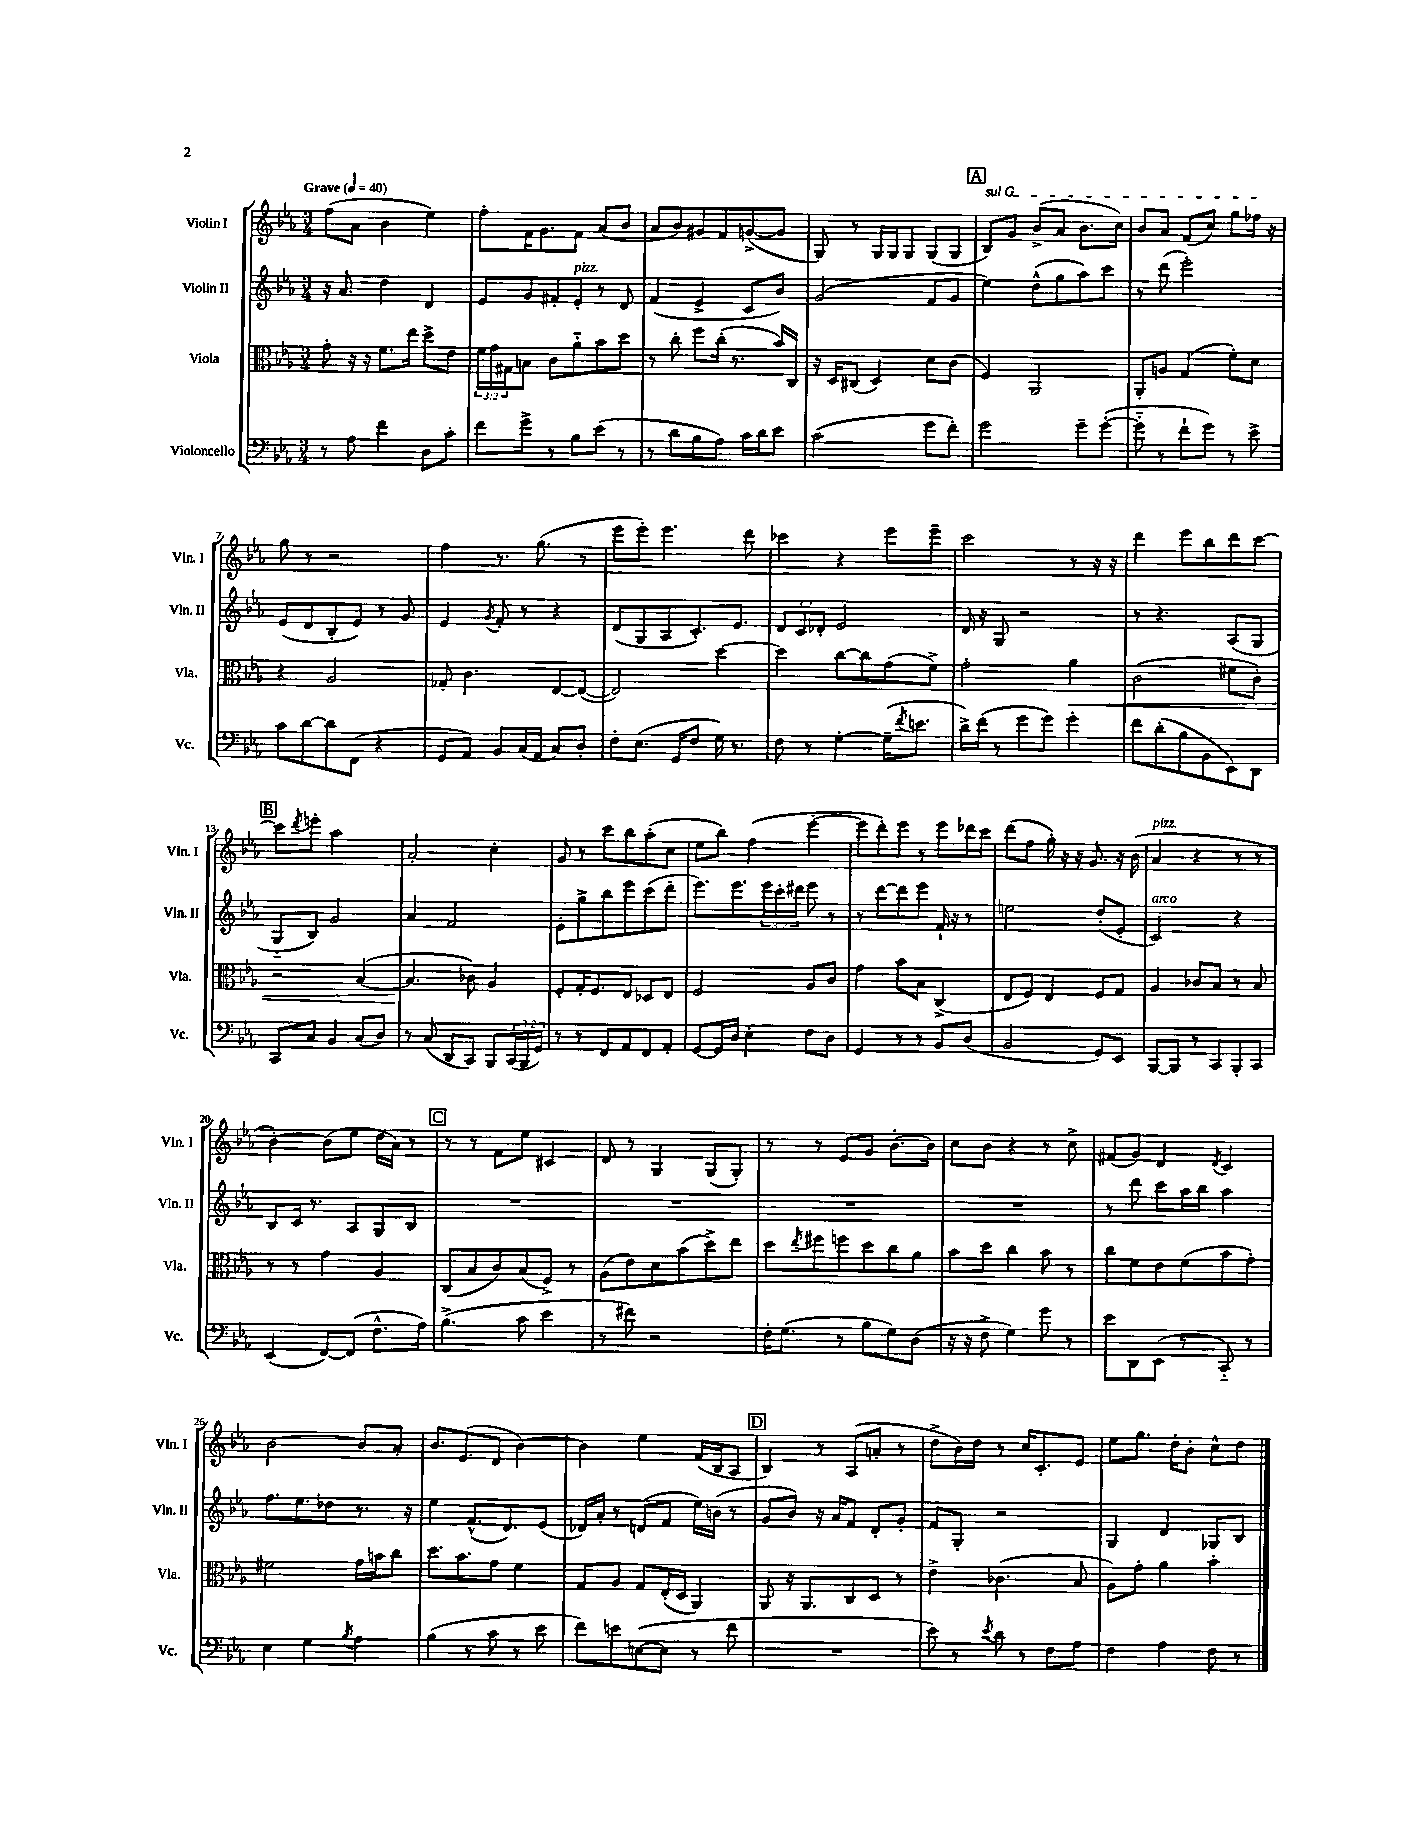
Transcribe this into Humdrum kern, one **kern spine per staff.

**kern	**kern	**dynam	**kern	**kern
*part4	*part3	*part3	*part2	*part1
*staff4	*staff3	*staff3	*staff2	*staff1
*I"Violoncello	*I"Viola	*	*I"Violin II	*I"Violin I
*I'Vc.	*I'Vla.	*	*I'Vln. II	*I'Vln. I
*clefF4	*clefC3	*	*clefG2	*clefG2
*k[b-e-a-]	*k[b-e-a-]	*	*k[b-e-a-]	*k[b-e-a-]
*M3/4	*M3/4	*	*M3/4	*M3/4
*MM40	*MM40	*	*MM40	*MM40
=1	=1	=1	=1	=1
!	!	!	!	!LO:TX:a:B:t=Grave
8r	8g'\	.	16r	(8ff\L
.	.	.	8.a-/	.
8A-\	16r	.	.	8a-\J
.	16r	.	.	.
4f\	8.f\L	.	4dd\	4b-\
.	16ee-\Jk	.	.	.
8D\L	8dd^\L	.	4d/	4ee-\)
8c'\J	8e-\J	.	.	.
=2	=2	=2	=2	=2
8f\L	24f\LL	.	8e-/L	8ff'\L
.	24g\	.	.	.
.	24G#X\J	.	.	.
8g^\J	8Bn\J	.	8g/	16f\K
.	.	.	.	8.g\
8r	8c\L	.	8f#X'/	.
!	!	!	!LO:TX:a:i:t=pizz.	!
8B-\L	8a-\	.	8e-'/J	8f\J
(8e-\J	8b-\	.	8r	(8a-/L
8r	8dd\J	.	8d/	8b-/J
=3	=3	=3	=3	=3
8r	8r	.	(4f/	8a-/L
8d\L	8cc'\	.	.	8b-/)
8B-\	8ff\L	.	4e-^/	8g#X/
8A-\J)	(16cc'\Jk	.	.	8f/
.	8.r	.	.	.
16c\LL	.	.	8c/L	([8gn^/
16d\J	.	.	.	.
8e-\J	16b-/LL)	.	8b-/J)	8g/J]
.	16C/JJ	.	.	.
=4	=4	=4	=4	=4
(2c\	16r	.	(2g/	8G/)
.	16D/KL	.	.	.
.	(8C#X/J	.	.	8r
.	4D/)	.	.	16G/LL
.	.	.	.	16G/J
.	.	.	.	8G/J
8g\L	8d\L	.	8f/L	(8G/L
8f'\J)	(8c\J	.	8g/J	8G/J
!!LO:REH:place=s1:t=A
=5	=5	=5	=5	=5
!	!	!	!	!LO:TX:a:i:t=sul G
2g\	4F/)	.	4ee-\)	8B-/L)
.	.	.	.	8g/J
.	2AA-/	.	(8dd^^\L	(8b-^/L
.	.	.	8gg\	8a-/J
8g~\L	.	.	8aa-\)	8.b-\L
([8g'\J	.	.	8ccc\J	.
.	.	.	.	16cc\Jk)
=6	=6	=6	=6	=6
8g\]	8AA-'/L	.	8r	8b-/L
8r	8An/J	.	(8ddd\	8a-/J
8f`\L	(4G/	.	2eee-'\)	(8f/L
8g\J)	.	.	.	8cc/J)
8r	8f'\L)	.	.	8gg\L
8e-^\	8d\J	.	.	16ff-X\Jk
.	.	.	.	16r
!!LO:LB:g=z
=7	=7	=7	=7	=7
8c\L	4r	.	(8e-/L	8gg\
[8d\	.	.	8d/	8r
8d\]	2A-/	.	8B-'/	2r
(8FF\J	.	.	8e-/J)	.
4r	.	.	8r	.
.	.	.	8g/	.
=8	=8	=8	=8	=8
8GG/L	8G-X'/	.	4e-/	4ff\
8AA-/J)	4.c\	.	.	.
.	.	.	8qg/	.
8BB-/L	.	.	8f'/	8.r
(16C/L	.	.	8r	.
16AA-/JJ	.	.	.	(8.gg\
8C/L)	[8E-/L	.	4r	.
8D'/J	(8E-/J_	.	.	8r
=9	=9	=9	=9	=9
8F'\L	2E-/])	.	(8d/L	8eee-\L
(8.E-\J	.	.	8G/	8eee-'\J)
.	.	.	8A-/	4.eee-\
16GG/KL	.	.	.	.
8F/J	.	.	8.c'/)	.
16G\)	[4dd\	.	.	.
8.r	.	.	8.e-/J	.
.	.	.	.	8ddd\
=10	=10	=10	=10	=10
8F\	4dd\]	.	12d/L	4ccc-X\
.	.	.	12c/	.
8r	.	.	.	.
.	.	.	12d-X'/J	.
[4G'\	[8cc\L	.	2e-/	4r
.	8cc\]	.	.	.
(16G~\KL]	(8g\	.	.	8eee-\L
8qf/	.	.	.	.
8.en\J	.	.	.	.
.	8f^\J)	.	.	8eee-~\J
=11	=11	=11	=11	=11
16d^\LL)	2g'\	.	16d/	2ccc\
(16f\JJ	.	.	16r	.
8r	.	.	8G/	.
8g\L	.	.	2r	.
8g\J)	.	.	.	.
!	!	!LO:HP:b	!	!
4g'\	4a-\	<	.	8r
.	.	.	.	16r
.	.	.	.	16r
=12	=12	=12	=12	=12
8f\L	(2c\	.	8r	4ddd\
(8d'\	.	.	4.r	.
8B-\	.	.	.	8eee-\L
8BB-\	.	.	.	8bb-\
8EE-\)	8f#X\L	.	(8A-/L	8ddd\
8DD\J	8c'\J)	.	8G/J	[8ccc\J
!!LO:LB:g=z
!!LO:REH:place=s1:t=B
=13	=13	=13	=13	=13
8CC/L	2r	.	8G/L	8ccc\L]
.	.	.	.	8qddd/
8C/J	.	.	8B-/J)	8eeen'\J
4BB-/	.	.	2g/	2aa-\
(8C/L	([4B-/	.	.	.
8D/J)	.	.	.	.
=14	=14	=14	=14	=14
8r	4.B-/]	.	4a-/	2a-'/
(8C/	.	.	.	.
8DD/L	.	.	2f/	.
8CC/J)	8c-X\)	[	.	.
8BBB-/L	4A-/	.	.	4cc'\
(24CC/L	.	.	.	.
24BBB-/	.	.	.	.
24GG/JJ)	.	.	.	.
=15	=15	=15	=15	=15
8r	8F'/L	.	8e-'\L	8g/
8r	16G'/K	.	8gg^\	8r
.	8.F/	.	.	.
8FF/L	.	.	8bb-\	8ccc\L
8AA-/	8E-/J	.	8eee-\	8bb-\
8FF/	8D-X/L	.	(8ccc\	(8aa-'\
8AA-'/J	8E-/J	.	8ddd'\J	8cc\J
=16	=16	=16	=16	=16
[8GG/L	2F/	.	8.eee-\L)	8ee-\L
16GG/L]	.	.	.	8bb-\J)
16D/JJ	.	.	8.eee-\	.
4E-'\	.	.	.	(4ff\
.	.	.	24eee-\L	.
.	.	.	24ccc'\	.
.	.	.	24ddd#X\JJ	.
8F\L	8A-/L	.	8eee-\	[4eee-'\
8D\J	8c/J	.	8r	.
=17	=17	=17	=17	=17
4GG/	4g\	.	8r	8eee-\L]
.	.	.	[8ddd\L	8ddd'\)
8r	8b-\L	.	8ddd\]	8eee-\J
8r	8B-\J	.	8eee-\J	8r
8BB-/L	(4C^/	.	16f`/	8eee-\L
.	.	.	16r	.
(8D/J	.	.	8r	16ddd-X\L
.	.	.	.	16ccc\JJ
=18	=18	=18	=18	=18
2BB-/	8E-/L	.	2een\	(8ddd\L
.	8F/J)	.	.	8ff\J
.	4E-/	.	.	16gg'\)
.	.	.	.	16r
.	.	.	.	16r
.	.	.	.	8.g/
8GG/L)	8F/L	.	(8dd'/L	.
8EE-/J	8G/J	.	8e-'/J	16r
.	.	.	.	(16b-\
=19	=19	=19	=19	=19
!	!	!	!	!LO:TX:a:i:t=pizz.
!	!	!	!LO:TX:a:i:t=arco	!
[8BBB-/L	4A-/	.	2c/)	4a-/
8BBB-/J]	.	.	.	.
8r	8c-X/L	.	.	4r
8CC/L	8B-/J	.	.	.
8BBB-'/	8r	.	4r	8r
8CC/J	8B-/	.	.	8r
!!LO:LB:g=z
=20	=20	=20	=20	=20
(4EE-/	8r	.	8B-/L	[4b-'\)
.	8r	.	16c/Jk	.
.	.	.	8.r	.
[8FF/L)	4g\	.	.	(8b-\L]
(8FF/J]	.	.	8A-/L	8ee-\J
8.F^^\L	4A-/	.	8G/	16dd\LL
.	.	.	.	16a-\JJ)
.	.	.	8B-/J	8r
16A-\Jk)	.	.	.	.
!!LO:REH:place=s1:t=C
=21	=21	=21	=21	=21
(4.B-^\	(8C/L	.	2.r	8r
.	8B-/	.	.	8r
.	8c/)	.	.	8f\L
8c\	(8B-/	.	.	8ee-\J
4e-\	8F^/J)	.	.	4c#X/
.	8r	.	.	.
=22	=22	=22	=22	=22
8r	(8A-\L	.	2.r	8d/
8f#X\)	8e-\)	.	.	8r
2r	8d\	.	.	4G/
.	(8b-\	.	.	.
.	8dd^\)	.	.	(8G/L
.	8ee-\J	.	.	8G'/J)
=23	=23	=23	=23	=23
16F'\KL	8dd\L	.	2.r	8r
(8.G\J	.	.	.	.
.	8qee-/	.	.	.
.	8ff#X\	.	.	8r
8r	8ffn\	.	.	8e-/L
8B-\L	8dd\	.	.	8g/J
8G\)	8cc\	.	.	[8.b-'\L
(8D\J	8a-\J	.	.	.
.	.	.	.	16b-\Jk]
=24	=24	=24	=24	=24
16r	8b-\L	.	2.r	8cc\L
16r	.	.	.	.
8F^\	8dd\J	.	.	8b-\J
4G\)	4cc\	.	.	4r
8g\	8b-\	.	.	8r
8r	8r	.	.	8cc^\
=25	=25	=25	=25	=25
8e-\L	8cc\L	.	8r	(8f#X/L
8DD\	8f\	.	8ddd\	8g/J)
(8EE-\J	8e-\	.	8ccc\L	4d/
8r	(8f\	.	16aa-\L	.
.	.	.	16bb-\JJ	.
.	.	.	.	8qd/
8CC/)	8b-\	.	4aa-\	4c/
8r	8g'\J)	.	.	.
!!LO:LB:g=z
=26	=26	=26	=26	=26
4E-\	2f#X\	.	8.ff\L	[2b-\
.	.	.	8.ee-\	.
4G\	.	.	.	.
.	.	.	8dd-X\J	.
8qB-/	.	.	.	.
4A-\	16g\LL	.	8.r	8b-/L]
.	16bn\J	.	.	.
.	8cc\J	.	.	8a-'/J
.	.	.	16r	.
=27	=27	=27	=27	=27
(4B-\	8.dd\L	.	4ee-\	8.b-/L
.	8.b-\	.	.	(8.e-/
8r	.	.	(8.f^^/L	.
8c\	8g\J	.	.	8d/J
.	.	.	8.d/)	.
8r	4f\	.	.	[4b-\)
8e-\	.	.	(8e-/J	.
=28	=28	=28	=28	=28
8f\L)	8G/L	.	16d-X/LL)	4b-\]
.	.	.	16a-'/JJ	.
8en\	8A-/J	.	8r	.
([8En\	8G/L	.	(8dn/L	4ee-\
8E\J]	(16E-'/L	.	8f/J	.
.	16D/JJ	.	.	.
8r	4AA-/)	.	16ee-\LL)	(16f/LL
.	.	.	(16bn\JJ	16B-/J
8f\	.	.	8r	8A-/J
!!LO:REH:place=s1:t=D
=29	=29	=29	=29	=29
2.r	8AA-/	.	8g/L	4B-/)
.	16r	.	8b-/J)	.
.	8.AA-/L	.	.	.
.	.	.	16r	8r
.	.	.	16a-/KL	.
.	8C/	.	8f/J	(8A-/L
.	8D/J	.	8d'/L	8an'/J
.	8r	.	8g'/J	8r
=30	=30	=30	=30	=30
8e-\)	4e-^\	.	8f/L	8dd^\L
8r	.	.	8G'/J	16b-\L)
.	.	.	.	16dd\JJ
8qe-/	.	.	.	.
8d\	(4.c-X\	.	2r	8r
8r	.	.	.	16cc/KL
.	.	.	.	8.c'/
8F\L	.	.	.	.
8A-\J	8B-/	.	.	8e-/J
=31	=31	=31	=31	=31
4F\	8A-\L)	.	4G/	8ee-\L
.	8g'\J	.	.	8.gg\J
4A-\	4a-\	.	4d/	.
.	.	.	.	16dd'\KL
.	.	.	.	8b-'\J
8F\	4b-'\	.	8G-X/L	8cc^^\L
8r	.	.	8B-/J	8dd\J
==	==	==	==	==
*-	*-	*-	*-	*-
